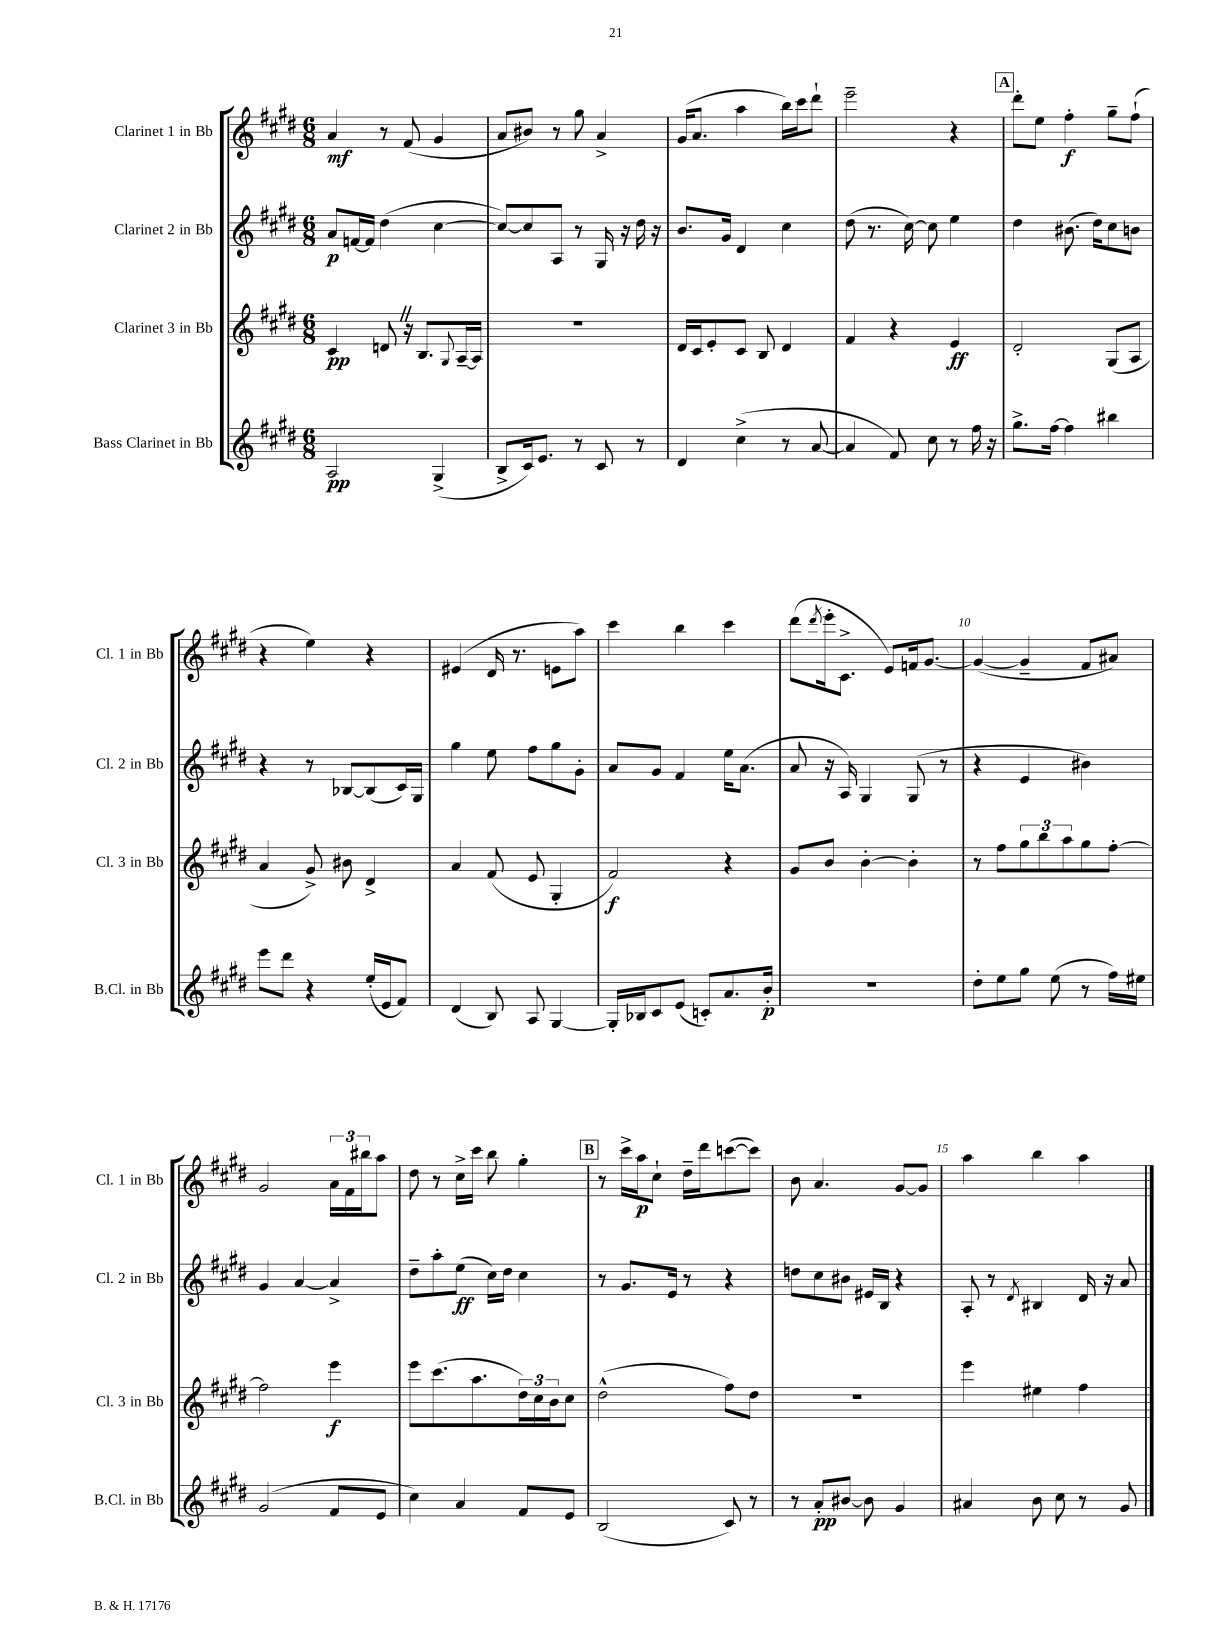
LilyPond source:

<<
\new StaffGroup <<
\new Staff = "s0" \with { instrumentName = "Clarinet 1 in Bb" shortInstrumentName = "Cl. 1 in Bb" } {
    \clef treble \key e \major \numericTimeSignature \time 6/8
    a'4\mf r8 fis'8( gis'4 |
    a'8 bis'8) r8 gis''8 a'4-> |
    gis'16( a'8. a''4 b''16) cis'''16 dis'''8-! |
    e'''2-- r4 |
    \mark \markup { \box "A" } dis'''8-. e''8 fis''4-.\f gis''8-- fis''8-!( |
    r4 e''4) r4 |
    eis'4( dis'16 r8. e'8 a''8) |
    cis'''4 b''4 cis'''4 |
    dis'''8( \acciaccatura { dis'''8 } e'''16-. cis'8.-> e'8) f'16 gis'8.~ |
    gis'4~( gis'4-- fis'8 ais'8) |
    gis'2 \tuplet 3/2 { a'16 fis'16 bis''16 } a''8 |
    dis''8 r8 cis''16-> cis'''16 b''8 gis''4-. |
    \mark \markup { \box "B" } r8 cis'''16-> a''16\p cis''8-! dis''16-- dis'''16 c'''8~( c'''8) |
    b'8 a'4. gis'8~ gis'8 |
    a''4 b''4 a''4 \bar "|." |
}
\new Staff = "s1" \with { instrumentName = "Clarinet 2 in Bb" shortInstrumentName = "Cl. 2 in Bb" } {
    \clef treble \key e \major \numericTimeSignature \time 6/8
    a'8\p f'16~ f'16 dis''4( cis''4~ |
    cis''8~) cis''8 a8 r8 gis16 r16 dis''16 r16 |
    b'8. gis'16 dis'4 cis''4 |
    dis''8( r8. cis''16~) cis''8 e''4 |
    \mark \markup { \box "A" } dis''4 bis'8.( dis''16) cis''8 b'8 |
    r4 r8 bes8~ bes8( cis'16) gis16 |
    gis''4 e''8 fis''8 gis''8 gis'8-. |
    a'8 gis'8 fis'4 e''16 a'8.( |
    a'8 r16 a16) gis4 gis8( r8 |
    r4 e'4 bis'4) |
    gis'4 a'4~ a'4-> |
    dis''8-- a''8-. e''8\ff( cis''16) dis''16 cis''4 |
    \mark \markup { \box "B" } r8 gis'8. e'16 r8 r4 |
    d''8 cis''8 bis'8 eis'16 b16 r4 |
    a8-. r8 \acciaccatura { dis'8 } bis4 dis'16 r16 a'8 \bar "|." |
}
\new Staff = "s2" \with { instrumentName = "Clarinet 3 in Bb" shortInstrumentName = "Cl. 3 in Bb" } {
    \clef treble \key e \major \numericTimeSignature \time 6/8
    cis'4\pp d'8 \once \override BreathingSign.text = \markup { \musicglyph "scripts.caesura.straight" } \breathe r16 b8. \appoggiatura { gis8 } a16~-- a16 |
    R2. |
    dis'16 cis'16 e'8-. cis'8 b8 dis'4 |
    fis'4 r4 e'4\ff |
    \mark \markup { \box "A" } dis'2-. gis8( a8 |
    a'4 gis'8->) bis'8 dis'4-> |
    a'4 fis'8( e'8 gis4-. |
    fis'2\f) r4 |
    gis'8 b'8 b'4~-. b'4-. |
    r8 fis''8 \tuplet 3/2 { gis''8 b''8 a''8 } gis''8 fis''8~-. |
    fis''2 e'''4\f |
    e'''8 cis'''8.( a''8. \tuplet 3/2 { dis''16) cis''16 b'16 } cis''8 |
    \mark \markup { \box "B" } dis''2-^( fis''8) dis''8 |
    R2. |
    e'''4 eis''4 fis''4 \bar "|." |
}
\new Staff = "s3" \with { instrumentName = "Bass Clarinet in Bb" shortInstrumentName = "B.Cl. in Bb" } {
    \clef treble \key e \major \numericTimeSignature \time 6/8
    a2\pp gis4->( |
    b8-> cis'16) e'8. r8 cis'8 r8 |
    dis'4 cis''4->( r8 a'8~ |
    a'4 fis'8) cis''8 r8 fis''16 r16 |
    \mark \markup { \box "A" } gis''8.-> fis''16~ fis''4 bis''4 |
    e'''8 dis'''8 r4 e''16-.( e'16 fis'8) |
    dis'4( b8) a8 gis4~ |
    gis16-. bes16 cis'8 e'8( c'8-.) a'8. b'16-.\p |
    R2. |
    dis''8-. e''8 gis''8 e''8( r8 fis''16) eis''16 |
    gis'2( fis'8 e'8 |
    cis''4) a'4 fis'8 e'8 |
    \mark \markup { \box "B" } b2( cis'8) r8 |
    r8 a'8-.\pp bis'8~ bis'8 gis'4 |
    ais'4 b'8 cis''8 r8 gis'8 \bar "|." |
}
>>
>>
\layout { \context { \Score \override BarNumber.break-visibility = ##(#f #t #t) barNumberVisibility = #(every-nth-bar-number-visible 5) } }
